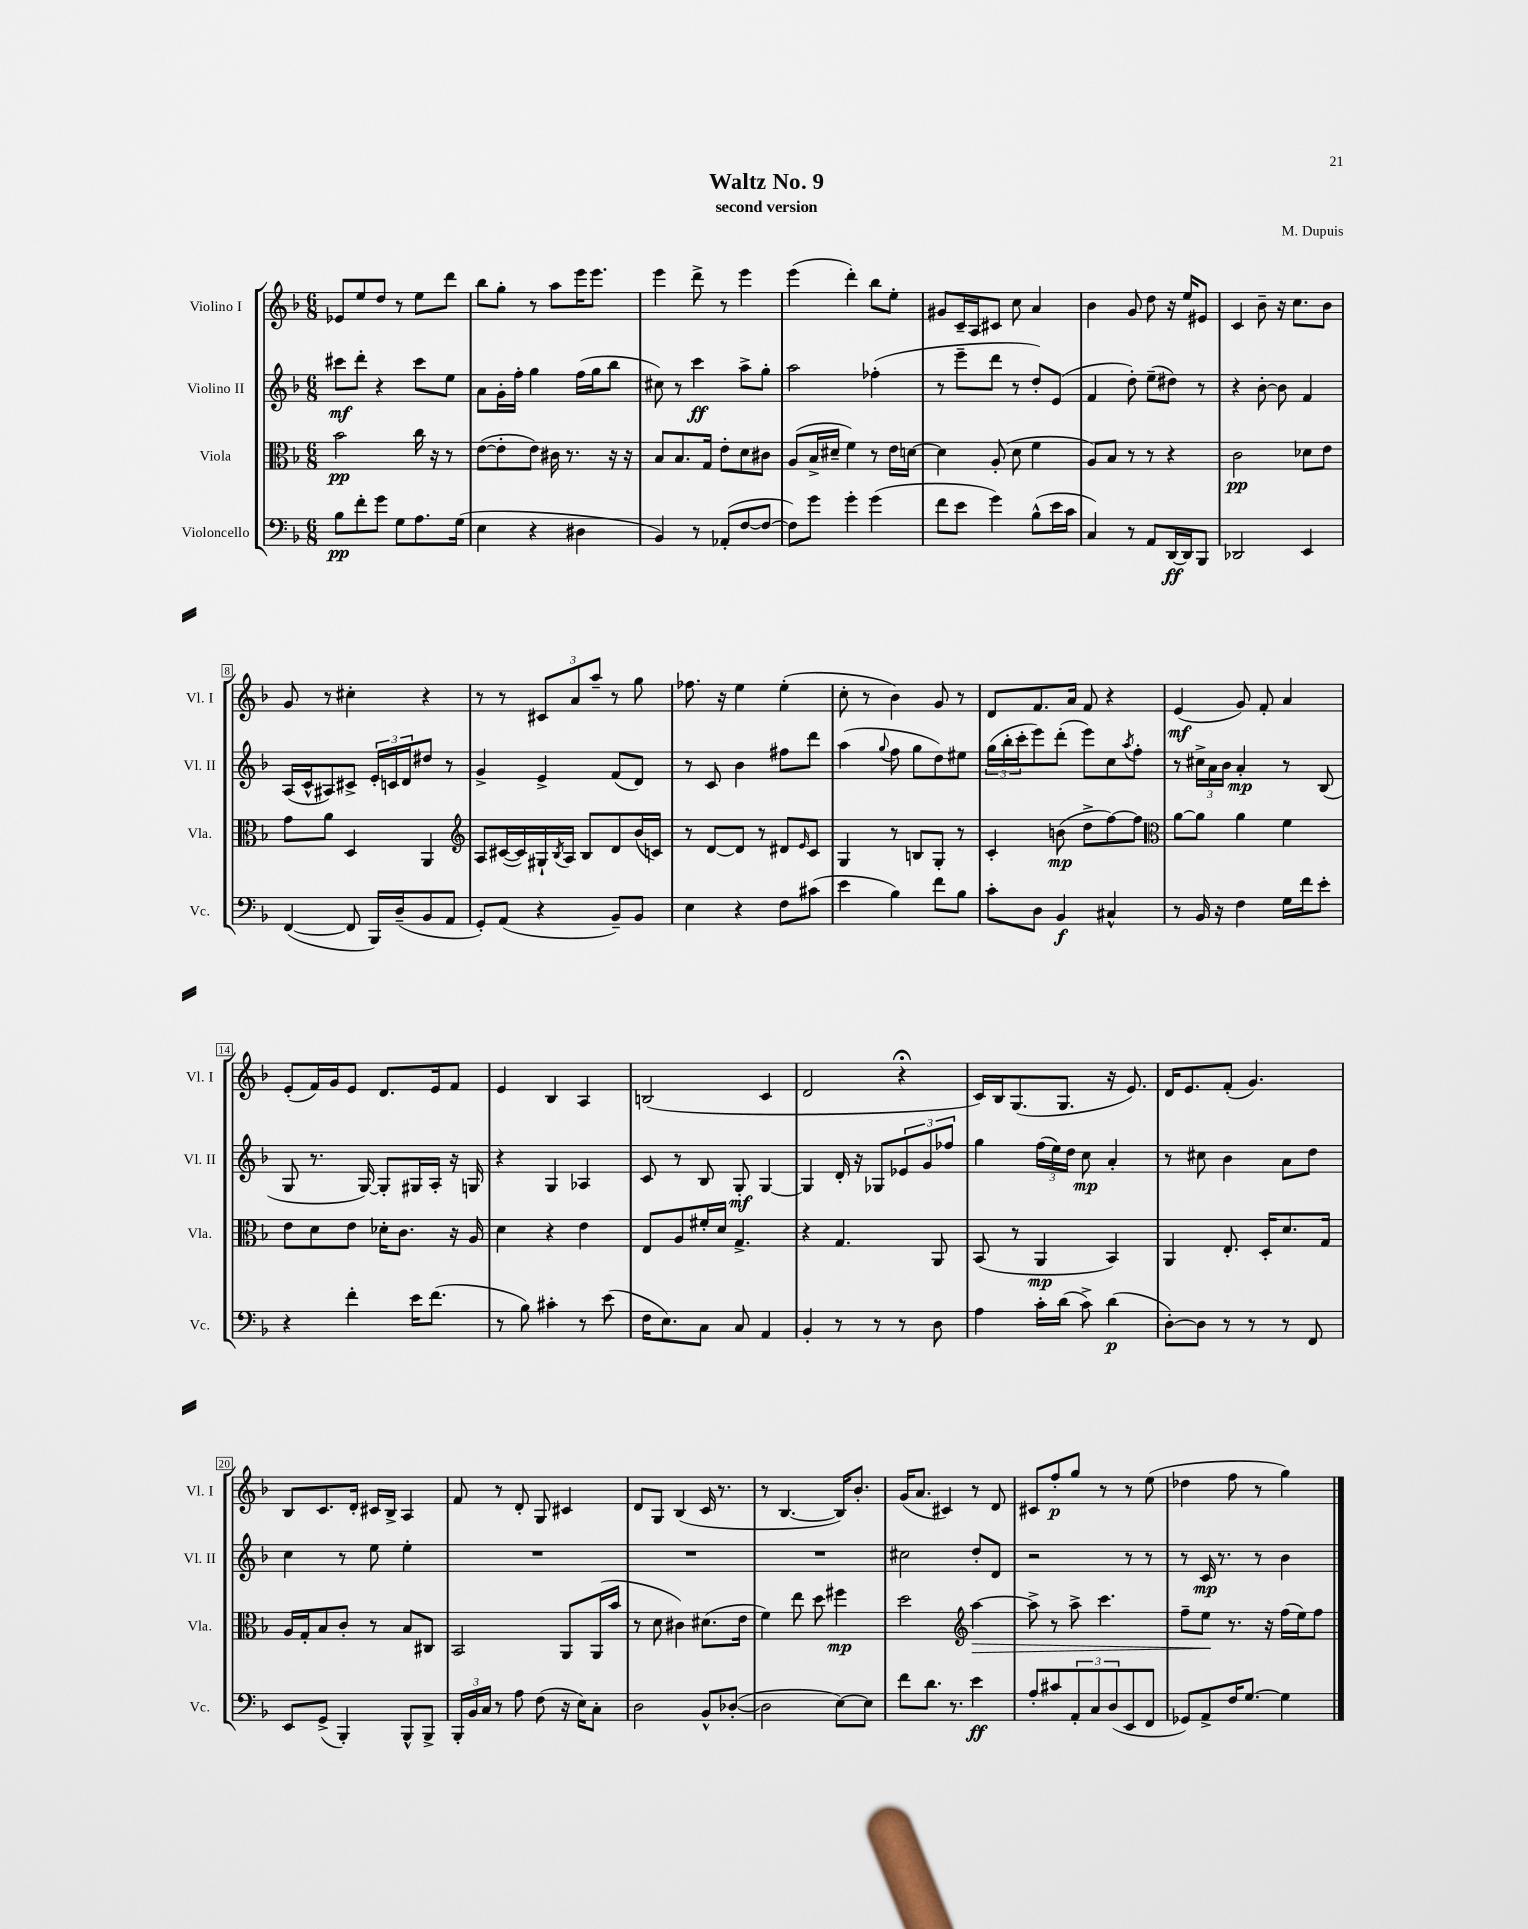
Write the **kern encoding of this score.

**kern	**dynam	**kern	**dynam	**kern	**dynam	**kern	**dynam
*part4	*part4	*part3	*part3	*part2	*part2	*part1	*part1
*staff4	*staff4	*staff3	*staff3	*staff2	*staff2	*staff1	*staff1
*I"Violoncello	*	*I"Viola	*	*I"Violino II	*	*I"Violino I	*
*I'Vc.	*	*I'Vla.	*	*I'Vl. II	*	*I'Vl. I	*
*clefF4	*	*clefC3	*	*clefG2	*	*clefG2	*
*k[b-]	*	*k[b-]	*	*k[b-]	*	*k[b-]	*
*M6/8	*	*M6/8	*	*M6/8	*	*M6/8	*
=1	=1	=1	=1	=1	=1	=1	=1
8B-\L	pp	2b-\	pp	8ccc#X\L	mf	8e-X/L	.
8f'\	.	.	.	8ddd'\J	.	8ee/	.
8g\J	.	.	.	4r	.	8dd/J	.
8G\L	.	.	.	.	.	8r	.
8.A\	.	16cc\	.	8ccc#\L	.	8ee\L	.
.	.	16r	.	.	.	.	.
.	.	8r	.	8ee\J	.	8ddd\J	.
(16G\Jk	.	.	.	.	.	.	.
=2	=2	=2	=2	=2	=2	=2	=2
4E\	.	([8e\L	.	8a\L	.	8bb-\L	.
.	.	8e'\]	.	16g'\L	.	8gg'\J	.
.	.	.	.	16ff'\JJ	.	.	.
4r	.	8e\J)	.	4gg\	.	8r	.
.	.	16c#X\	.	.	.	8aa\L	.
.	.	8.r	.	.	.	.	.
4D#X\	.	.	.	(16ff\LL	.	16eee\K	.
.	.	.	.	16gg\J	.	8.eee\J	.
.	.	16r	.	8bb-\J	.	.	.
.	.	16r	.	.	.	.	.
=3	=3	=3	=3	=3	=3	=3	=3
4BB-/)	.	8B-/L	.	8cc#X\)	.	4eee\	.
.	.	8.B-/	.	8r	.	.	.
8r	.	.	.	4ccc\	ff	8ddd^\	.
.	.	16G/Jk	.	.	.	.	.
(8AA-X'/L	.	8e'\L	.	.	.	8r	.
[8F/	.	8d\	.	8aa^\L	.	4eee\	.
8F/J_	.	8c#X\J	.	8gg'\J	.	.	.
=4	=4	=4	=4	=4	=4	=4	=4
8F\L])	.	(8A/L	.	2aa\	.	(4eee\	.
8g\J	.	16B-^/L	.	.	.	.	.
.	.	16d#X~/JJ	.	.	.	.	.
4g'\	.	4f\)	.	.	.	4ddd'\)	.
(4g\	.	8r	.	(4ff-X'\	.	8bb-\L	.
.	.	16e\LL	.	.	.	8ee'\J	.
.	.	[16dn\JJ	.	.	.	.	.
=5	=5	=5	=5	=5	=5	=5	=5
8f\L	.	4d\]	.	8r	.	8g#X/L	.
8e\J	.	.	.	8eee~\L	.	16c~/L	.
.	.	.	.	.	.	16A/J	.
4g\)	.	(8A'/	.	8ddd\J	.	8c#X/J	.
.	.	8d\	.	8r	.	8cc\	.
(8B-^^\L	.	4f\	.	8dd'/L)	.	4a/	.
16e\L	.	.	.	(8e/J	.	.	.
16c\JJ	.	.	.	.	.	.	.
=6	=6	=6	=6	=6	=6	=6	=6
4C/)	.	8A/L)	.	4f/	.	4b-\	.
.	.	8B-/J	.	.	.	.	.
8r	.	8r	.	8dd'\)	.	8g/	.
8AA/L	.	8r	.	(8ee~\L	.	8dd\	.
[16DD/L	ff	4r	.	8dd#X\J)	.	16r	.
16DD/J]	.	.	.	.	.	16ee/KL	.
8BBB-/J	.	.	.	8r	.	8e#X/J	.
=7	=7	=7	=7	=7	=7	=7	=7
2DD-X/	.	2c\	pp	4r	.	4c/	.
.	.	.	.	[8b-'\	.	8b-~\	.
.	.	.	.	8b-\]	.	16r	.
.	.	.	.	.	.	8.cc\L	.
4EE/	.	8d-X\L	.	4f/	.	.	.
.	.	8e\J	.	.	.	8b-\J	.
!!LO:LB:g=z
=8	=8	=8	=8	=8	=8	=8	=8
([4FF/	.	8g\L	.	(16A/LL	.	8g/	.
.	.	.	.	16c^^/J	.	.	.
.	.	8a\J	.	8A#X/)	.	8r	.
8FF/]	.	4D/	.	8c#X^/J	.	4cc#X'\	.
16BBB-/LL)	.	.	.	24e'/LL	.	.	.
.	.	.	.	24cn/	.	.	.
(16D~/J	.	.	.	.	.	.	.
.	.	.	.	24d/J	.	.	.
8BB-/	.	4AA/	.	8dd#X/J	.	4r	.
8AA/J	.	.	.	8r	.	.	.
=9	=9	=9	=9	=9	=9	=9	=9
*	*	*clefG2	*	*	*	*	*
8GG'/L)	.	8A/L	.	4g^/	.	8r	.
(8AA/J	.	([16c#X/L	.	.	.	8r	.
.	.	16c#/])	.	.	.	.	.
4r	.	16G#X`/	.	4e^/	.	12c#X/L	.
.	.	8qB-/	.	.	.	.	.
.	.	16A/JJ	.	.	.	.	.
.	.	.	.	.	.	12a/	.
.	.	8B-/L	.	.	.	.	.
.	.	.	.	.	.	12aa~/J	.
8BB-~/L)	.	8d/	.	(8f/L	.	8r	.
8BB-/J	.	(16b-/L	.	8d/J)	.	8gg\	.
.	.	16cn/JJ)	.	.	.	.	.
=10	=10	=10	=10	=10	=10	=10	=10
4E\	.	8r	.	8r	.	8.ff-X\	.
.	.	[8d/L	.	8c/	.	.	.
.	.	.	.	.	.	16r	.
4r	.	8d/J]	.	4b-\	.	4ee\	.
.	.	8r	.	.	.	.	.
8F\L	.	8d#X/L	.	8ff#X\L	.	(4ee'\	.
.	.	16qqe/	.	.	.	.	.
(8c#X\J	.	8c/J	.	8ddd\J	.	.	.
=11	=11	=11	=11	=11	=11	=11	=11
4e\	.	4G/	.	(4aa\	.	8cc'\	.
.	.	.	.	.	.	8r	.
.	.	.	.	8qqgg/	.	.	.
4B-\)	.	8r	.	8ff\	.	4b-\)	.
.	.	8Bn/L	.	8gg\L	.	.	.
8f\L	.	8G'/J	.	8dd\)	.	8g/	.
8B-\J	.	8r	.	8ee#X\J	.	8r	.
=12	=12	=12	=12	=12	=12	=12	=12
8c'\L	.	4c'/	.	(24gg\LL	.	8d/L	.
.	.	.	.	24bb-'\	.	.	.
.	.	.	.	24ccc'\J	.	.	.
8D\J	.	.	.	8eee\)	.	8.f/	.
4BB-/	f	(8bn\	mp	(8ddd'\J	.	.	.
.	.	.	.	.	.	16a/Jk	.
.	.	8dd^\L	.	8eee\L)	.	8f/	.
4C#X^^/	.	[8ff\)	.	8cc\	.	4r	.
.	.	.	.	8qaa/	.	.	.
.	.	8ff\J]	.	8ff'\J	.	.	.
=13	=13	=13	=13	=13	=13	=13	=13
*	*	*clefC3	*	*	*	*	*
8r	.	[8a\L	.	8r	.	(4e/	mf
16BB-/	.	8a\J]	.	24cc#X^\LL	.	.	.
.	.	.	.	24a\	.	.	.
16r	.	.	.	.	.	.	.
.	.	.	.	24b-\JJ	.	.	.
4F\	.	4a\	.	4a'/	mp	8g/)	.
.	.	.	.	.	.	8f'/	.
16G\LL	.	4f\	.	8r	.	4a/	.
16f\J	.	.	.	.	.	.	.
8e'\J	.	.	.	(8B-/	.	.	.
!!LO:LB:g=z
=14	=14	=14	=14	=14	=14	=14	=14
4r	.	8e\L	.	8G/	.	(8e'/L	.
.	.	8d\	.	8.r	.	16f/L)	.
.	.	.	.	.	.	16g/J	.
4f'\	.	8e\J	.	.	.	8e/J	.
.	.	.	.	[16G/)	.	.	.
.	.	16d-X'\KL	.	8G'/L]	.	8.d/L	.
.	.	8.c\J	.	.	.	.	.
16e\KL	.	.	.	16G#X/L	.	.	.
(8.f\J	.	.	.	16A'/JJ	.	16e/k	.
.	.	16r	.	16r	.	8f/J	.
.	.	16A/	.	16Gn/	.	.	.
=15	=15	=15	=15	=15	=15	=15	=15
8r	.	4d\	.	4r	.	4e/	.
8B-\)	.	.	.	.	.	.	.
4c#X'\	.	4r	.	4G/	.	4B-/	.
8r	.	4e\	.	4A-X/	.	4A/	.
(8e\	.	.	.	.	.	.	.
=16	=16	=16	=16	=16	=16	=16	=16
16F\KL	.	8E/L	.	8c/	.	(2Bn/	.
8.E\)	.	.	.	.	.	.	.
.	.	8A/	.	8r	.	.	.
8C\J	.	16f#X'/L	.	8B-/	.	.	.
.	.	16d/JJ	.	.	.	.	.
8C/	.	4.G^/	.	8G'/	mf	.	.
4AA/	.	.	.	[4G/	.	4c/	.
=17	=17	=17	=17	=17	=17	=17	=17
4BB-'/	.	4r	.	4G/]	.	2d/	.
8r	.	4.G/	.	16d'/	.	.	.
.	.	.	.	16r	.	.	.
8r	.	.	.	8G-X/L	.	.	.
8r	.	.	.	12e-X/	.	4r;<	.
.	.	.	.	12g/	.	.	.
8D\	.	8AA/	.	.	.	.	.
.	.	.	.	12ff-X/J	.	.	.
=18	=18	=18	=18	=18	=18	=18	=18
4A\	.	(8BB-/	.	4gg\	.	16c/LL)	.
.	.	.	.	.	.	16B-/J	.
.	.	8r	.	.	.	(8.G/	.
16c'\LL	.	4AA/	mp	(24ff\LL	.	.	.
.	.	.	.	24ee\)	.	.	.
(16d\JJ	.	.	.	.	.	8.G/J	.
.	.	.	.	24dd\JJ	.	.	.
8c^\)	.	.	.	8cc\	mp	.	.
(4d\	p	4BB-/)	.	4a'/	.	16r	.
.	.	.	.	.	.	8.e/)	.
=19	=19	=19	=19	=19	=19	=19	=19
[8D'\L)	.	4AA/	.	8r	.	16d/KL	.
.	.	.	.	.	.	8.e/	.
8D\J]	.	.	.	8cc#X\	.	.	.
8r	.	8.E'/	.	4b-\	.	(8f'/J	.
8r	.	.	.	.	.	4.g/)	.
.	.	16D'/KL	.	.	.	.	.
8r	.	8.d/	.	8a\L	.	.	.
8FF/	.	.	.	8dd\J	.	.	.
.	.	16G/Jk	.	.	.	.	.
!!LO:LB:g=z
=20	=20	=20	=20	=20	=20	=20	=20
8EE/L	.	16A/LL	.	4cc\	.	8B-/L	.
.	.	16G'/J	.	.	.	.	.
(8GG^/J	.	8B-/	.	.	.	8.c/	.
4BBB-'/)	.	8c'/J	.	8r	.	.	.
.	.	.	.	.	.	16d'/Jk	.
.	.	8r	.	8ee\	.	16c#X/LL	.
.	.	.	.	.	.	16B-^/JJ	.
8BBB-^^/L	.	8B-/L	.	4ee'\	.	4A/	.
8BBB-^/J	.	8C#X/J	.	.	.	.	.
=21	=21	=21	=21	=21	=21	=21	=21
24BBB-'/LL	.	2BB-/	.	2.r	.	8f/	.
24BB-/	.	.	.	.	.	.	.
24C/JJ	.	.	.	.	.	.	.
8r	.	.	.	.	.	8r	.
8A\	.	.	.	.	.	8d'/	.
(8F\	.	.	.	.	.	8G/	.
16r	.	8AA/L	.	.	.	4c#X/	.
16E\KL)	.	.	.	.	.	.	.
8C'\J	.	(16AA/L	.	.	.	.	.
.	.	16b-/JJ	.	.	.	.	.
=22	=22	=22	=22	=22	=22	=22	=22
2D\	.	8r	.	2.r	.	8d/L	.
.	.	8d\	.	.	.	8G/J	.
.	.	4c#X\)	.	.	.	(4B-/	.
8BB-^^/L	.	(8.d#X\L	.	.	.	16c/	.
.	.	.	.	.	.	8.r	.
([8D-X'/J	.	.	.	.	.	.	.
.	.	16e\Jk	.	.	.	.	.
=23	=23	=23	=23	=23	=23	=23	=23
2D-\]	.	4f\)	.	2.r	.	8r	.
.	.	.	.	.	.	[4.B-/	.
.	.	8ee\	.	.	.	.	.
.	.	8dd\	.	.	.	.	.
[8E\L)	.	4ff#X\	mp	.	.	16B-/KL])	.
.	.	.	.	.	.	8.b-'/J	.
8E\J]	.	.	.	.	.	.	.
=24	=24	=24	=24	=24	=24	=24	=24
8f\L	.	2dd\	.	2cc#X\	.	(16g/KL	.
.	.	.	.	.	.	8.a/J	.
8.d\J	.	.	.	.	.	.	.
.	.	.	.	.	.	4c#X/)	.
8.r	.	.	.	.	.	.	.
*	*	*clefG2	*	*	*	*	*
!	!	!	!LO:HP:b	!	!	!	!
4e\	ff	[4aa\	>	8dd'/L	.	8r	.
.	.	.	.	8d/J	.	8d/	.
=25	=25	=25	=25	=25	=25	=25	=25
8A'/L	.	8aa^\]	.	2r	.	8c#X/L	.
8c#X/	.	8r	.	.	.	8ff'/	p
12AA'/	.	8aa^\	.	.	.	8gg/J	.
12C/	.	.	.	.	.	.	.
.	.	4.ccc\	.	.	.	8r	.
(12D/	.	.	.	.	.	.	.
8EE/	.	.	.	8r	.	8r	.
8FF/J	.	.	.	8r	.	(8ee\	.
=26	=26	=26	=26	=26	=26	=26	=26
8GG-X/L)	.	8ff~\L	.	8r	.	4dd-X\	.
8AA^/	.	8ee\J	.	16c/	mp	.	.
.	.	.	.	8.r	.	.	.
16F/K	.	8.r	]	.	.	8ff\	.
[8.G/J	.	.	.	.	.	.	.
.	.	.	.	8r	.	8r	.
.	.	16r	.	.	.	.	.
4G\]	.	(16ff\LL	.	4b-\	.	4gg\)	.
.	.	16ee\J)	.	.	.	.	.
.	.	8ff\J	.	.	.	.	.
==	==	==	==	==	==	==	==
*-	*-	*-	*-	*-	*-	*-	*-
